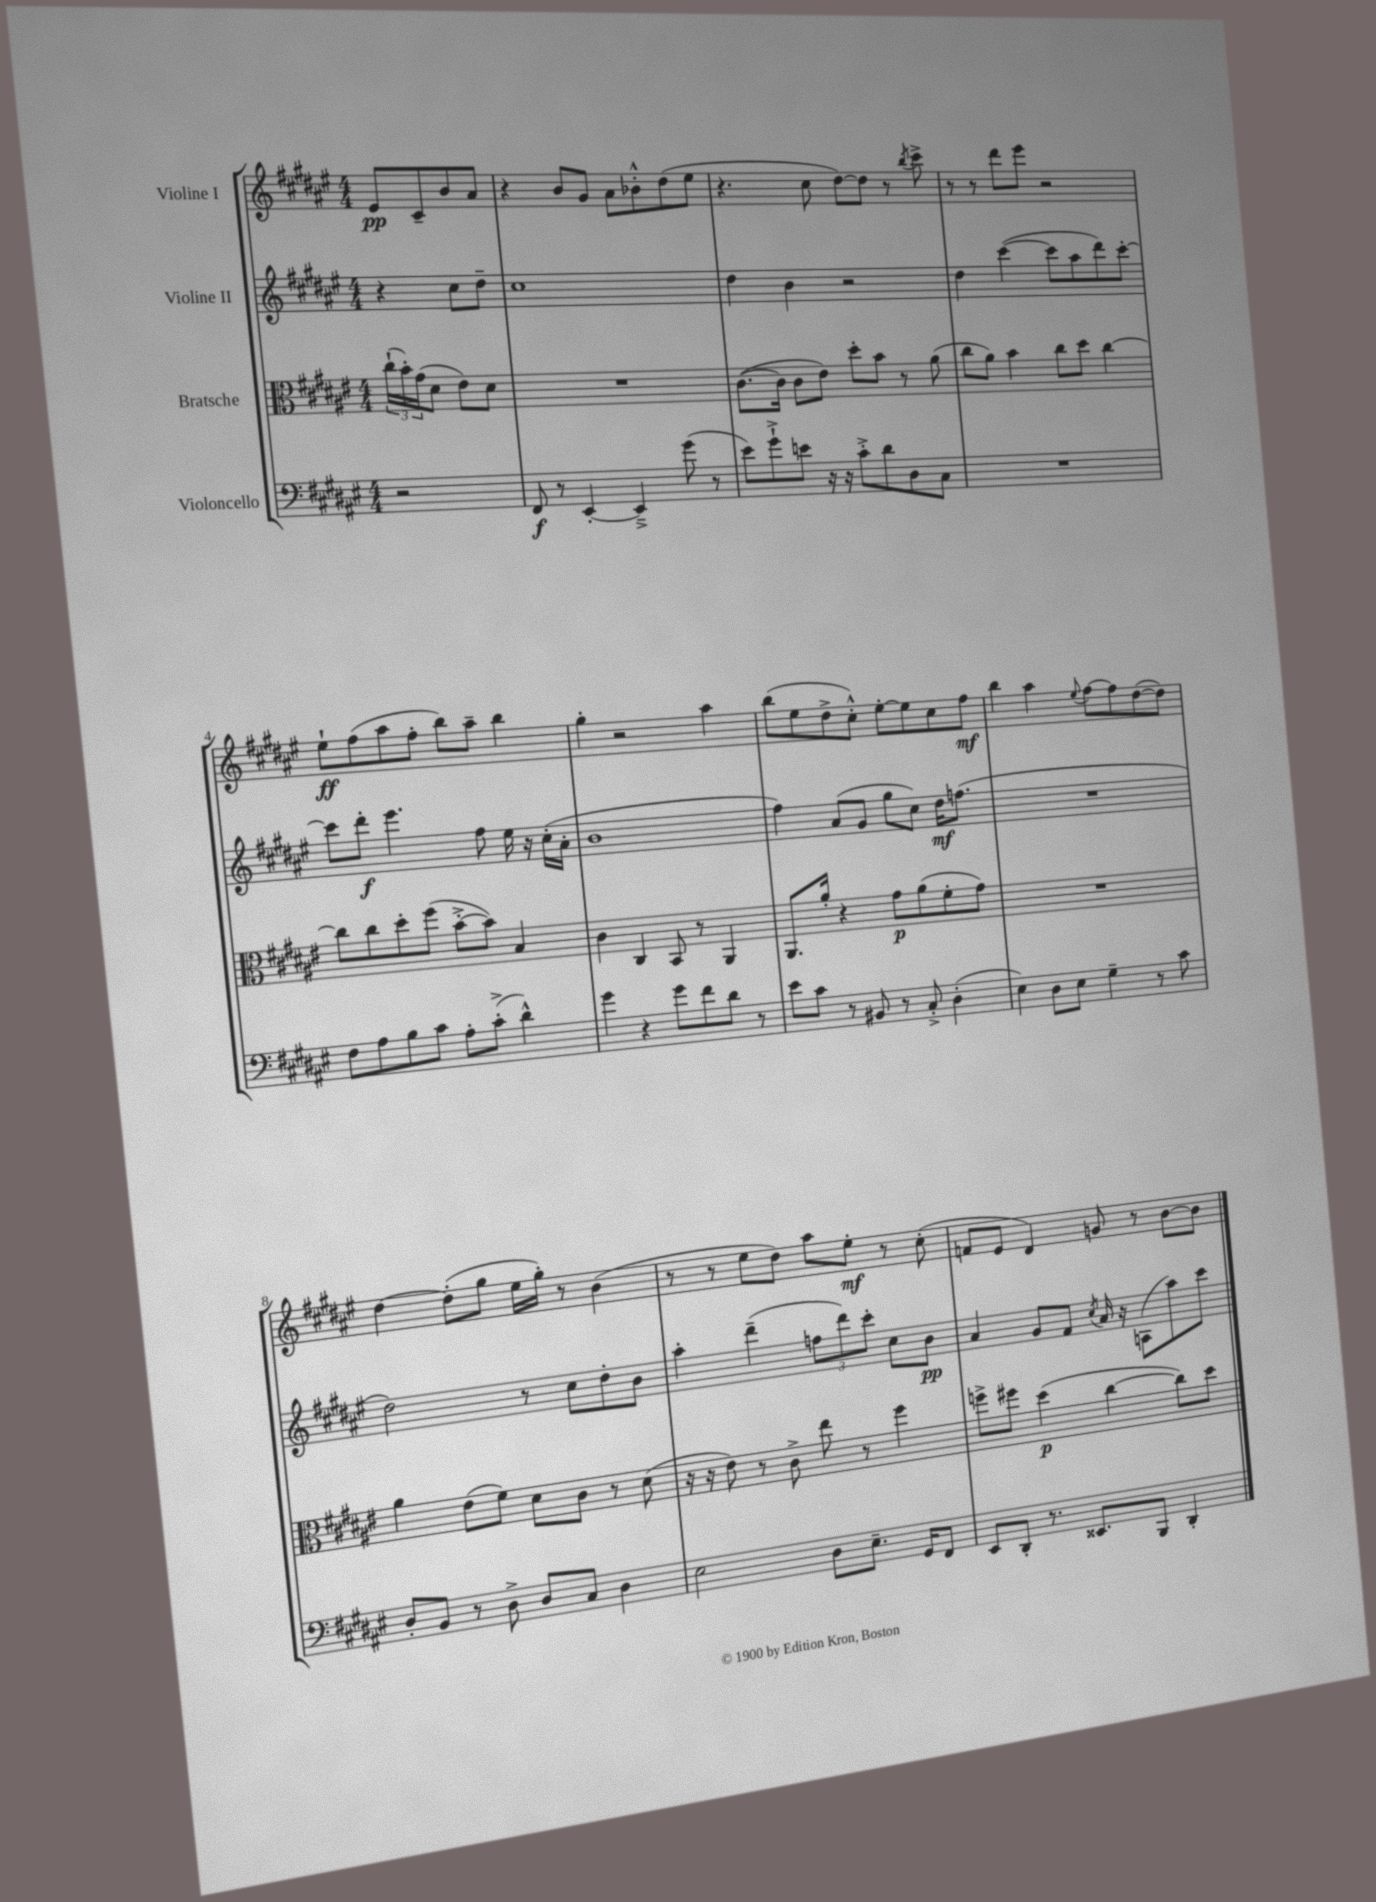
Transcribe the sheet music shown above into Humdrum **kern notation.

**kern	**dynam	**kern	**dynam	**kern	**dynam	**kern	**dynam
*part4	*part4	*part3	*part3	*part2	*part2	*part1	*part1
*staff4	*staff4	*staff3	*staff3	*staff2	*staff2	*staff1	*staff1
*I"Violoncello	*	*I"Bratsche	*	*I"Violine II	*	*I"Violine I	*
*clefF4	*	*clefC3	*	*clefG2	*	*clefG2	*
*k[f#c#g#d#a#e#]	*	*k[f#c#g#d#a#e#]	*	*k[f#c#g#d#a#e#]	*	*k[f#c#g#d#a#e#]	*
*M4/4	*	*M4/4	*	*M4/4	*	*M4/4	*
=	=	=	=	=	=	=	=
2r	.	(24cc#`\LL	.	4r	.	8e#/L	pp
.	.	24b'\)	.	.	.	.	.
.	.	(24g#\J	.	.	.	.	.
.	.	8d#\J	.	.	.	8c#~/	.
.	.	8e#\L)	.	8cc#\L	.	8b/	.
.	.	8d#\J	.	8dd#~\J	.	8a#/J	.
=1	=1	=1	=1	=1	=1	=1	=1
8FF#/	f	1r	.	1cc#	.	4r	.
8r	.	.	.	.	.	.	.
[4EE#'/	.	.	.	.	.	8b/L	.
.	.	.	.	.	.	8g#/J	.
4EE#~^/]	.	.	.	.	.	8a#\L	.
.	.	.	.	.	.	8b-X'^^\	.
(8g#\	.	.	.	.	.	(8dd#\	.
8r	.	.	.	.	.	8ee#\J	.
=2	=2	=2	=2	=2	=2	=2	=2
8e#\L)	.	([8.c#\L	.	4dd#\	.	4.r	.
8g#`^\	.	.	.	.	.	.	.
.	.	16c#\Jk]	.	.	.	.	.
8en\J	.	8c#\L	.	4b\	.	.	.
16r	.	8e#\J)	.	.	.	8cc#\	.
16r	.	.	.	.	.	.	.
8c#'^\L	.	8dd#'\L	.	2r	.	[8dd#\L)	.
8d#\	.	8b\J	.	.	.	8dd#\J]	.
8D#\	.	8r	.	.	.	8r	.
.	.	.	.	.	.	8qbb/	.
8C#\J	.	(8a#\	.	.	.	8ccc#^\	.
=3	=3	=3	=3	=3	=3	=3	=3
1r	.	8cc#\L	.	4dd#\	.	8r	.
.	.	8a#\J)	.	.	.	8r	.
.	.	4b\	.	([4ccc#\	.	8ddd#\L	.
.	.	.	.	.	.	8eee#\J	.
.	.	8cc#\L	.	8ccc#\L]	.	2r	.
.	.	8dd#\J	.	8aa#\	.	.	.
.	.	[4cc#\	.	8ddd#\)	.	.	.
.	.	.	.	[8ccc#'\J	.	.	.
!!LO:LB:g=z
=4	=4	=4	=4	=4	=4	=4	=4
8F#\L	.	8cc#\L]	.	8ccc#\L]	.	8ee#`\L	ff
8A#\	.	8cc#\	.	8ddd#'\J	f	(8ff#\	.
8B\	.	8dd#'\	.	4.eee#\	.	8aa#\	.
8c#\J	.	(8ff#\J	.	.	.	8ff#'\J	.
8A#'\L	.	[8b'^\L	.	.	.	8bb\L)	.
(8c#'^\J	.	8b\J])	.	8ff#\	.	8aa#~\J	.
4d#^^\)	.	4B/	.	16ee#\	.	4bb\	.
.	.	.	.	16r	.	.	.
.	.	.	.	(16cc#'\LL	.	.	.
.	.	.	.	16a#'\JJ	.	.	.
=5	=5	=5	=5	=5	=5	=5	=5
4g#\	.	4c#\	.	1b	.	4gg#'\	.
4r	.	4C#/	.	.	.	2r	.
8g#\L	.	8BB/	.	.	.	.	.
8f#\	.	8r	.	.	.	.	.
8d#\J	.	4AA#/	.	.	.	4aa#\	.
8r	.	.	.	.	.	.	.
=6	=6	=6	=6	=6	=6	=6	=6
8e#\L	.	8.AA#/L	.	4ff#\)	.	(8bb\L	.
8c#\J	.	.	.	.	.	8ee#\	.
.	.	16a#'/Jk	.	.	.	.	.
8r	.	4r	.	(8a#/L	.	8dd#^\	.
8BB#X/	.	.	.	8g#/J	.	8cc#'^^\J)	.
8r	.	8g#\L	p	8gg#\L	.	[8ee#'\L	.
8C#'^/	.	(8a#\	.	8cc#\J)	.	8ee#\]	.
(4D#'\	.	8f#'\	.	16dd#\KL	mf	8cc#\	.
.	.	.	.	(8.ffn\J	.	.	.
.	.	8g#\J)	.	.	.	8ff#\J	mf
=7	=7	=7	=7	=7	=7	=7	=7
4E#\)	.	1r	.	1r	.	4bb\	.
8D#\L	.	.	.	.	.	4aa#\	.
8E#\J	.	.	.	.	.	.	.
.	.	.	.	.	.	8qqee#/	.
4G#~\	.	.	.	.	.	[8ff#\L	.
.	.	.	.	.	.	8ff#\]	.
8r	.	.	.	.	.	([8dd#\	.
8c#\	.	.	.	.	.	8dd#\J])	.
!!LO:LB:g=z
=8	=8	=8	=8	=8	=8	=8	=8
8D#'/L	.	4a#\	.	2dd#\)	.	[4dd#\	.
8BB/J	.	.	.	.	.	.	.
8r	.	(8e#\L	.	.	.	(8dd#'\L]	.
8D#^\	.	8f#\J)	.	.	.	8gg#\J	.
8D#/L	.	8d#\L	.	8r	.	16ee#\LL	.
.	.	.	.	.	.	16gg#'\JJ)	.
8C#/J	.	8c#\J	.	8cc#\L	.	8r	.
4D#\	.	8r	.	8dd#'\	.	(4b\	.
.	.	(8d#\	.	8b\J	.	.	.
=9	=9	=9	=9	=9	=9	=9	=9
2E#\	.	16r	.	4aa#'\	.	8r	.
.	.	16r	.	.	.	.	.
.	.	8e#\)	.	.	.	8r	.
.	.	8r	.	(4ddd#~\	.	8ee#\L	.
.	.	8c#^\	.	.	.	8dd#\J)	.
8D#\L	.	8ee#\	.	12ffn\L	.	8aa#\L	.
.	.	.	.	12ddd#\)	.	.	.
8.E#~\J	.	8r	.	.	.	8ee#'\J	mf
.	.	.	.	12ccc#'\J	.	.	.
.	.	4ff#\	.	8cc#\L	.	8r	.
16GG#/KL	.	.	.	.	.	.	.
8FF#/J	.	.	.	8b\J	pp	(8cc#'\	.
=10	=10	=10	=10	=10	=10	=10	=10
8EE#/L	.	8ffn^\L	.	4a#/	.	8fn/L	.
8DD#'/J	.	8ff#X\J	.	.	.	8e#/J	.
8.r	.	(4dd#\	p	8g#/L	.	4d#/)	.
.	.	.	.	8f#/J	.	.	.
8.EE##X/L	.	.	.	.	.	.	.
.	.	.	.	8qcc#/	.	.	.
.	.	[4cc#\	.	16a#/	.	8gn/	.
.	.	.	.	16r	.	.	.
8BBB/J	.	.	.	(8An\L	.	8r	.
4DD#'/	.	8cc#\L])	.	8aa#\)	.	[8b\L	.
.	.	8dd#\J	.	8ccc#\J	.	8b\J]	.
==	==	==	==	==	==	==	==
*-	*-	*-	*-	*-	*-	*-	*-
